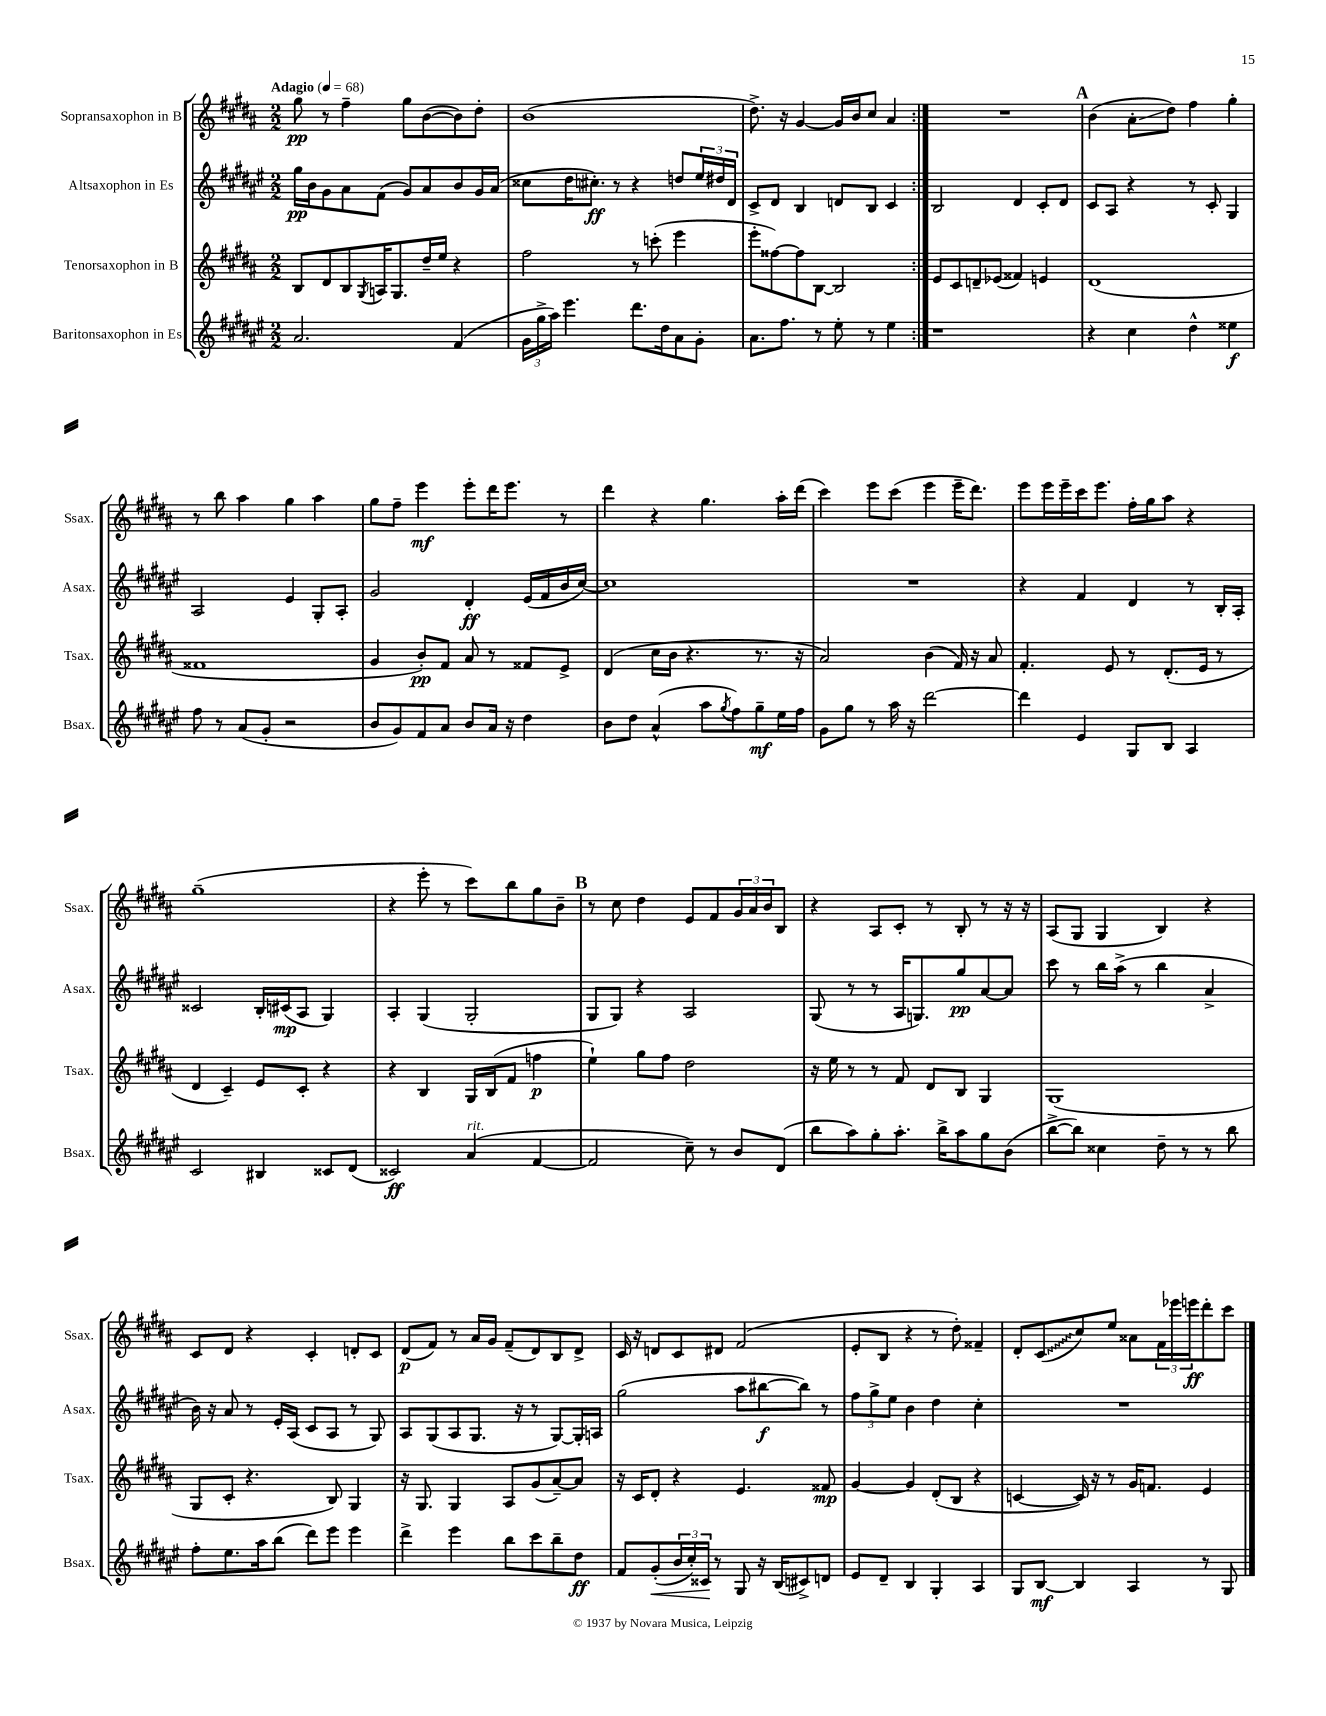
<<
\new StaffGroup <<
\new Staff = "s0" \with { instrumentName = "Sopransaxophon in B" shortInstrumentName = "Ssax." } {
    \clef treble \key b \major \numericTimeSignature \time 2/2 \tempo "Adagio" 4 = 68
    \repeat volta 2 { gis''8\pp r8 fis''4-- gis''8 b'8~( b'8) dis''8-. |
    b'1( |
    dis''8.->) r16 gis'4~ gis'16 b'16 cis''8 ais'4 | }
    R1 |
    \mark \markup { \bold "A" } b'4( ais'8-.\glissando dis''8) fis''4 gis''4-. |
    r8 b''8 ais''4 gis''4 ais''4 |
    gis''8 fis''8-- e'''4\mf e'''8-. dis'''16 e'''8. r8 |
    dis'''4 r4 gis''4. ais''16-. dis'''16( |
    cis'''4) e'''8 cis'''8( e'''4 e'''16-- dis'''8.) |
    e'''8 e'''16 e'''16-- cis'''16 e'''8. fis''16-. gis''16 ais''8 r4 |
    gis''1--( |
    r4 e'''8-. r8 cis'''8) b''8 gis''8 b'8-- |
    \mark \markup { \bold "B" } r8 cis''8 dis''4 e'8 fis'8 \tuplet 3/2 { gis'16 ais'16 b'16 } b8 |
    r4 ais8 cis'8-. r8 b8-. r8 r16 r16 |
    ais8( gis8 gis4 b4) r4 |
    cis'8 dis'8 r4 cis'4-. d'8-. cis'8 |
    dis'8\p( fis'8) r8 ais'16 gis'16 fis'8--( dis'8) b8 dis'8-> |
    cis'16 r16 d'8 cis'8 dis'8 fis'2( |
    e'8-. b8 r4 r8 dis''8-.) fisis'4-- |
    dis'8-. \once \override Glissando.style = #'zigzag cis'8\glissando( cis''8) e''8 aisis'8 \tuplet 3/2 { fis'16 ees'''16 e'''16\ff } dis'''8-. cis'''8 \bar "|." |
}
\new Staff = "s1" \with { instrumentName = "Altsaxophon in Es" shortInstrumentName = "Asax." } {
    \clef treble \key fis \major \numericTimeSignature \time 2/2
    \repeat volta 2 { gis''16\pp b'16 gis'8 ais'8 fis'8( gis'8) ais'8 b'8 gis'16 ais'16( |
    cisis''8 dis''16 cis''8.-.\ff) r8 r4 d''8 \tuplet 3/2 { eis''16 dis''16 dis'16 } |
    cis'8-> dis'8 b4 d'8 b8 cis'4 | }
    b2 dis'4 cis'8-. dis'8 |
    \mark \markup { \bold "A" } cis'8 ais8 r4 r8 cis'8-. gis4 |
    ais2 eis'4 gis8-. ais8-. |
    gis'2 dis'4-.\ff eis'16( fis'16 b'16 cis''16~) |
    cis''1 |
    R1 |
    r4 fis'4 dis'4 r8 b16-. ais16-. |
    cisis'2 b16-. cis'16\mp( ais8 gis4) |
    ais4-. gis4( gis2-. |
    \mark \markup { \bold "B" } gis8 gis8) r4 ais2 |
    gis8( r8 r8 ais16 g8.) gis''8\pp ais'8~ ais'8 |
    cis'''8 r8 b''16 ais''16->( r8 b''4 ais'4-> |
    b'16) r16 ais'8 r8 eis'16-. ais16( cis'8 ais8 r8 gis8) |
    ais8 gis8( ais8 gis8. r16 r8 gis8~) gis16-. a16 |
    gis''2( ais''8 bis''8~\f bis''8) r8 |
    \tuplet 3/2 { fis''8 gis''8-> eis''8 } b'4 dis''4 cis''4-. |
    R1 \bar "|." |
}
\new Staff = "s2" \with { instrumentName = "Tenorsaxophon in B" shortInstrumentName = "Tsax." } {
    \clef treble \key b \major \numericTimeSignature \time 2/2
    \repeat volta 2 { b8 dis'8 b8 \acciaccatura { gis8 } a16 gis8. dis''16-- e''16 r4 |
    fis''2 r8 c'''8-.( e'''4 |
    e'''8-. fisis''8~) fisis''8 b8~ b2 | }
    e'8 cis'8 d'8-- ees'8( fisis'4) e'4 |
    \mark \markup { \bold "A" } dis'1( |
    fisis'1 |
    gis'4 b'8-.\pp) fis'8 ais'8 r8 fisis'8 e'8-> |
    dis'4( cis''16 b'16 r4. r8. r16 |
    ais'2) b'4( fis'16) r16 ais'8 |
    fis'4.-. e'8 r8 dis'8.-.( e'16 r8 |
    dis'4 cis'4--) e'8 cis'8-. r4 |
    r4 b4 gis16 b16( fis'8 f''4\p |
    \mark \markup { \bold "B" } e''4-!) gis''8 fis''8 dis''2 |
    r16 e''16 r8 r8 fis'8 dis'8 b8 gis4 |
    gis1( |
    gis8 cis'8-. r4. b8) gis4 |
    r16 gis8. gis4 ais8 gis'8( ais'8~--) ais'8 |
    r16 cis'16 dis'8-. r4 e'4. fisis'8\mp |
    gis'4~ gis'4 dis'8-.( b8 r4 |
    c'4~ c'16) r16 r8 gis'16 f'8. e'4 \bar "|." |
}
\new Staff = "s3" \with { instrumentName = "Baritonsaxophon in Es" shortInstrumentName = "Bsax." } {
    \clef treble \key fis \major \numericTimeSignature \time 2/2
    \repeat volta 2 { ais'2. fis'4( |
    \tuplet 3/2 { gis'16 gis''16-> ais''16) } eis'''4. dis'''8. dis''16 ais'8 gis'8-. |
    ais'8. fis''8. r8 eis''8-. r8 eis''4 | }
    r1 |
    \mark \markup { \bold "A" } r4 cis''4 dis''4-^ eisis''4\f |
    fis''8 r8 ais'8( gis'8-. r2 |
    b'8 gis'8) fis'8 ais'8 b'8 ais'16 r16 dis''4 |
    b'8 dis''8 ais'4-^( ais''8 \acciaccatura { gis''8 } fis''8) gis''8--\mf eis''16 fis''16 |
    gis'8 gis''8 r8 ais''16 r16 dis'''2~ |
    dis'''4 eis'4 gis8 b8 ais4 |
    cis'2 bis4 cisis'8 dis'8( |
    cisis'2\ff) ais'4^\markup { \italic "rit." }( fis'4~ |
    \mark \markup { \bold "B" } fis'2 cis''8--) r8 b'8 dis'8( |
    b''8 ais''8) gis''8-. ais''8.-. b''16-> ais''8 gis''8 b'8( |
    b''8~-> b''8) cisis''4 dis''8-- r8 r8 b''8 |
    fis''8-. eis''8. ais''16 b''8( dis'''8) eis'''8 eis'''4 |
    dis'''4-> eis'''4 b''8 cis'''8 b''8-- dis''8\ff |
    fis'8 gis'8-.\<( \tuplet 3/2 { b'16 cis''16-.) cisis'16\! } r8 gis8 r16 b16( cis'8->) d'8 |
    eis'8 dis'8-- b4 gis4-. ais4 |
    gis8 b8~\mf b4 ais4 r8 gis8 \bar "|." |
}
>>
>>
\layout { \context { \Score \remove "Bar_number_engraver" } }
